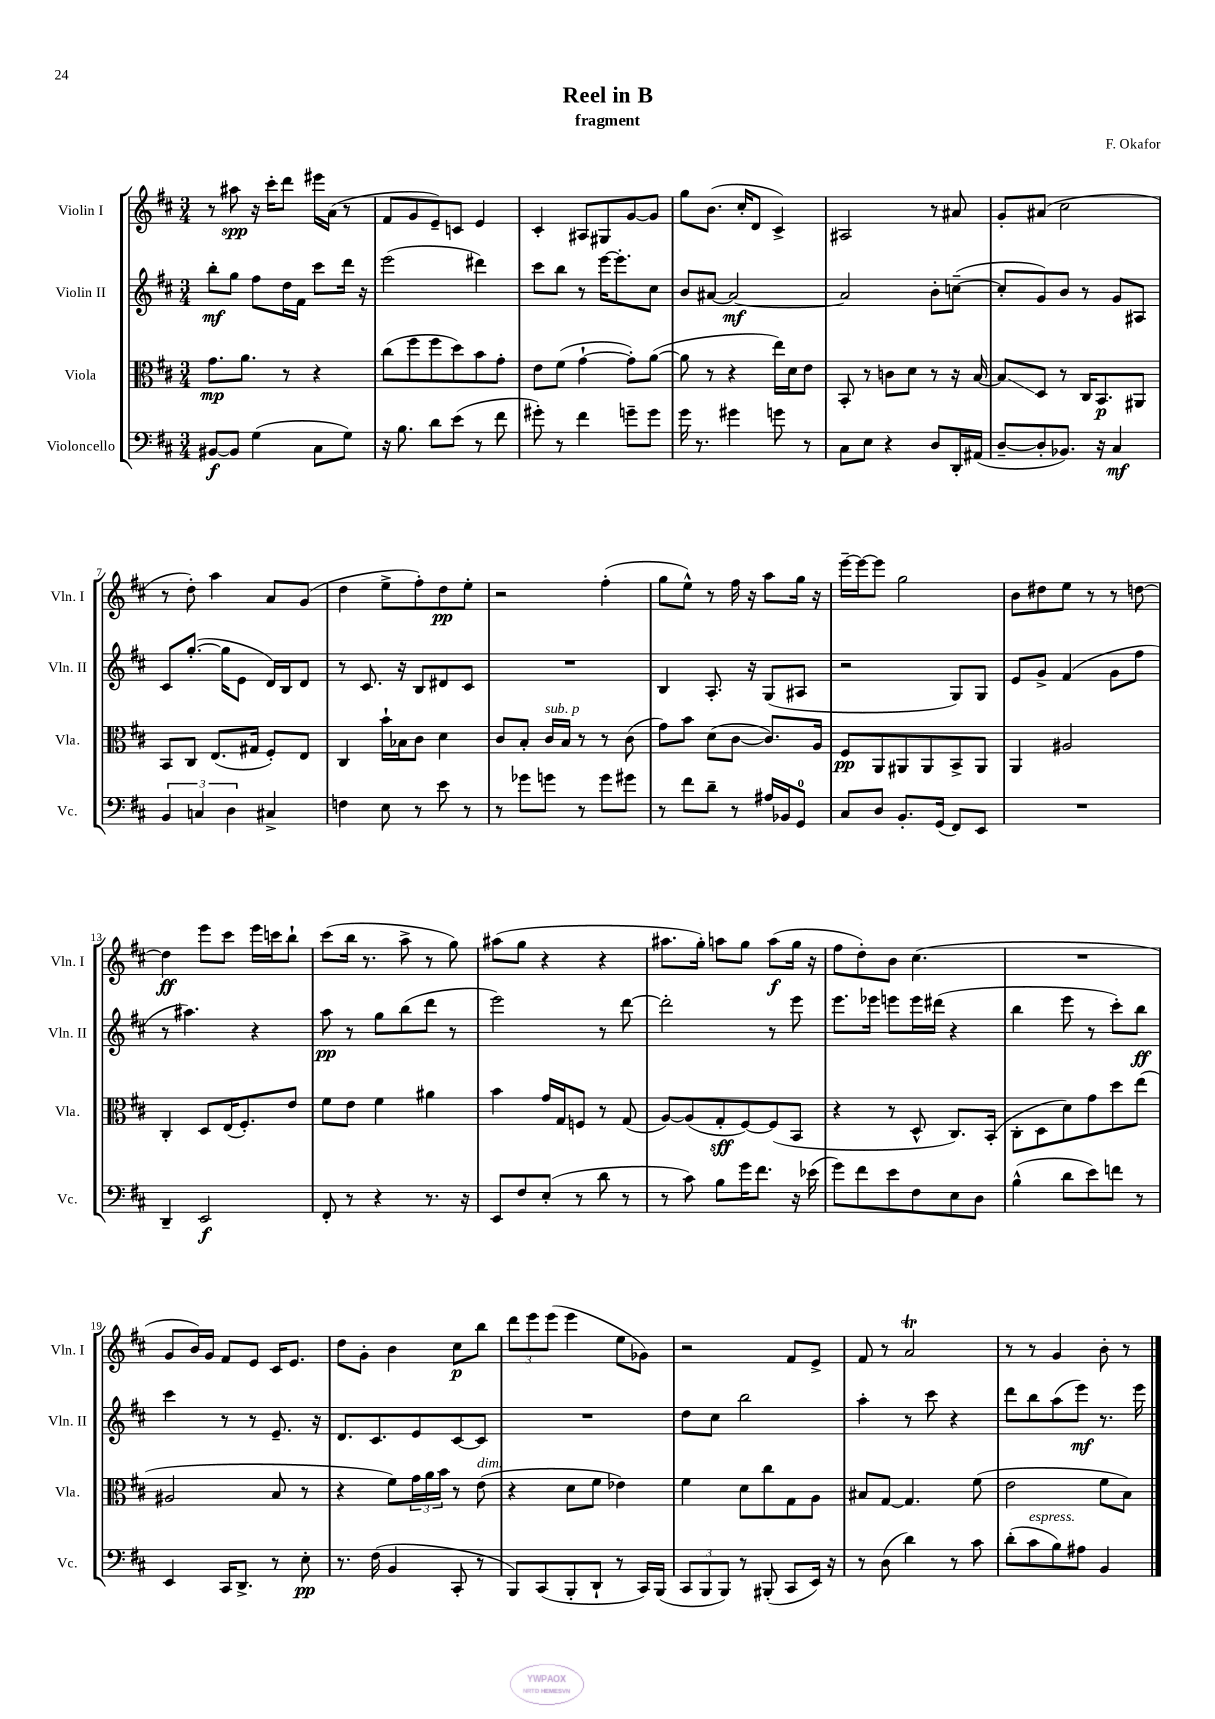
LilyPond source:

\header { title = "Reel in B" composer = "F. Okafor" subtitle = "fragment" }
<<
\new StaffGroup <<
\new Staff = "s0" \with { instrumentName = "Violin I" shortInstrumentName = "Vln. I" } {
    \clef treble \key d \major \numericTimeSignature \time 3/4
    r8 ais''8\spp r16 cis'''16-. d'''8 eis'''16 a'16( r8 |
    fis'8 g'8 e'8--) c'8 e'4 |
    cis'4-. ais8 gis8 g'8~ g'8 |
    g''8 b'8.( cis''16-. d'8 cis'4->) |
    ais2 r8 ais'8 |
    g'8-. ais'8( cis''2 |
    r8 d''8-.) a''4 a'8 g'8( |
    d''4 e''8-> fis''8-.) d''8\pp e''8-. |
    r2 fis''4-.( |
    g''8 e''8-^) r8 fis''16 r16 a''8 g''16 r16 |
    e'''16~-- e'''16~ e'''8 g''2 |
    b'8 dis''8 e''8 r8 r8 d''8~ |
    d''4\ff e'''8 cis'''8 e'''16 c'''16 b''8-! |
    cis'''8( b''16 r8. a''8-> r8 g''8) |
    ais''8( g''8 r4 r4 |
    ais''8. g''16-.) a''8 g''8 a''8\f( g''16 r16 |
    fis''8 d''8-.) b'8 cis''4.( |
    R2. |
    g'8 b'16) g'16 fis'8 e'8 cis'16 e'8. |
    d''8 g'8-. b'4 cis''8\p b''8 |
    \tuplet 3/2 { d'''8 e'''8 e'''8( } e'''4 e''8 ges'8) |
    r2 fis'8 e'8-> |
    fis'8 r8 a'2\trill |
    r8 r8 g'4 b'8-. r8 \bar "|." |
}
\new Staff = "s1" \with { instrumentName = "Violin II" shortInstrumentName = "Vln. II" } {
    \clef treble \key d \major \numericTimeSignature \time 3/4
    b''8-.\mf g''8 fis''8 d''16 fis'16 cis'''8 d'''16 r16 |
    e'''2( dis'''4) |
    cis'''8 b''8 r8 e'''16~ e'''8.-. cis''8 |
    b'8 ais'8~ ais'2~\mf |
    ais'2 b'8-. c''8~--( |
    c''8-. g'8) b'8 r8 g'8 ais8 |
    cis'8 g''8.~-.( g''16 e'8 d'16) b16 d'8 |
    r8 cis'8. r16 b8 dis'8 cis'8 |
    R2. |
    b4 a8.-. r16 g8( ais8 |
    r2 g8) g8 |
    e'8 g'8-> fis'4( g'8 fis''8 |
    r8 ais''4.) r4 |
    a''8\pp r8 g''8 b''8( d'''8 r8 |
    e'''2) r8 d'''8~ |
    d'''2-. r8 e'''8 |
    e'''8. ees'''16 e'''8 e'''16 dis'''16( r4 |
    b''4 e'''8 r8 cis'''8-.) b''8\ff |
    cis'''4 r8 r8 e'8.-- r16 |
    d'8. cis'8. e'8 cis'8~ cis'8 |
    R2. |
    d''8 cis''8 b''2 |
    a''4-. r8 cis'''8 r4 |
    d'''8 b''8 a''8( e'''8\mf) r8. e'''16 \bar "|." |
}
\new Staff = "s2" \with { instrumentName = "Viola" shortInstrumentName = "Vla." } {
    \clef alto \key d \major \numericTimeSignature \time 3/4
    g'8.\mp a'8. r8 r4 |
    cis''8( fis''8 fis''8 d''8) b'8 g'8-. |
    e'8 fis'8( g'4~-! g'8-.) a'8~( |
    a'8 r8 r4 e''16) d'16 e'8 |
    b,8-. r8 c'8 d'8 r8 r16 b16~ |
    b8\glissando d8 r8 cis16 b,8.\p ais,8 |
    b,8 cis8 e8.( gis16 fis8-.) e8 |
    cis4 b'16-! bes16 cis'8 d'4 |
    cis'8 b8-. cis'16^\markup { \italic "sub. p" } b16 r8 r8 cis'8( |
    g'8) b'8 d'8( cis'8~ cis'8.) a16 |
    fis8\pp a,8 ais,8 ais,8 b,8-> ais,8 |
    a,4 ais2 |
    cis4-. d8 e16( fis8.-.) e'8 |
    fis'8 e'8 fis'4 ais'4 |
    b'4 g'16 g16 f8 r8 g8( |
    a8~) a8( g8-.\sff fis8~) fis8( b,8 |
    r4 r8 d8-^ cis8.) b,16-.( |
    cis8-. d8 d'8) g'8 d''8 e''8( |
    ais2 b8 r8 |
    r4 fis'8) \tuplet 3/2 { g'16 a'16 b'16 } r8 e'8^\markup { \italic "dim." }( |
    r4 d'8 fis'8 ees'4) |
    fis'4 d'8 cis''8 g8 a8 |
    bis8 g8~ g4. fis'8( |
    e'2 fis'8 b8) \bar "|." |
}
\new Staff = "s3" \with { instrumentName = "Violoncello" shortInstrumentName = "Vc." } {
    \clef bass \key d \major \numericTimeSignature \time 3/4
    bis,8~\f bis,8 g4( cis8 g8) |
    r16 b8. d'8 e'8( r8 fis'8 |
    gis'8-.) r8 fis'4 g'8-- g'8 |
    g'16 r8. gis'4 g'8 r8 |
    cis8 e8 r4 d8 d,16-. ais,16( |
    d8~-- d8-. bes,8.) r16 cis4\mf |
    \tuplet 3/2 { b,4 c4 d4 } cis4-> |
    f4 e8 r8 e'8 r8 |
    r8 ges'8 g'8 r8 g'8 gis'8 |
    r8 fis'8 d'8-- r8 ais16 bes,16 g,8-0 |
    cis8 d8 b,8.-. g,16( fis,8) e,8 |
    R2. |
    d,4-- e,2\f |
    fis,8-. r8 r4 r8. r16 |
    e,8 fis8 e8-.( r8 d'8 r8 |
    r8 cis'8) b8 g'16 fis'8. r16 ees'16( |
    g'8) fis'8 e'8 fis8 e8 d8 |
    b4-^( d'8 e'8) f'8 r8 |
    e,4 cis,16 d,8.-> r8 e8-.\pp |
    r8. fis16( b,4 cis,8-. r8 |
    b,,8) cis,8( b,,8-. d,8-! r8 cis,16) b,,16( |
    \tuplet 3/2 { cis,8 b,,8 b,,8) } r8 bis,,8-.( cis,8 e,16) r16 |
    r8 d8( d'4) r8 cis'8 |
    d'8-.( cis'8^\markup { \italic "espress." } b8) ais8 b,4 \bar "|." |
}
>>
>>
